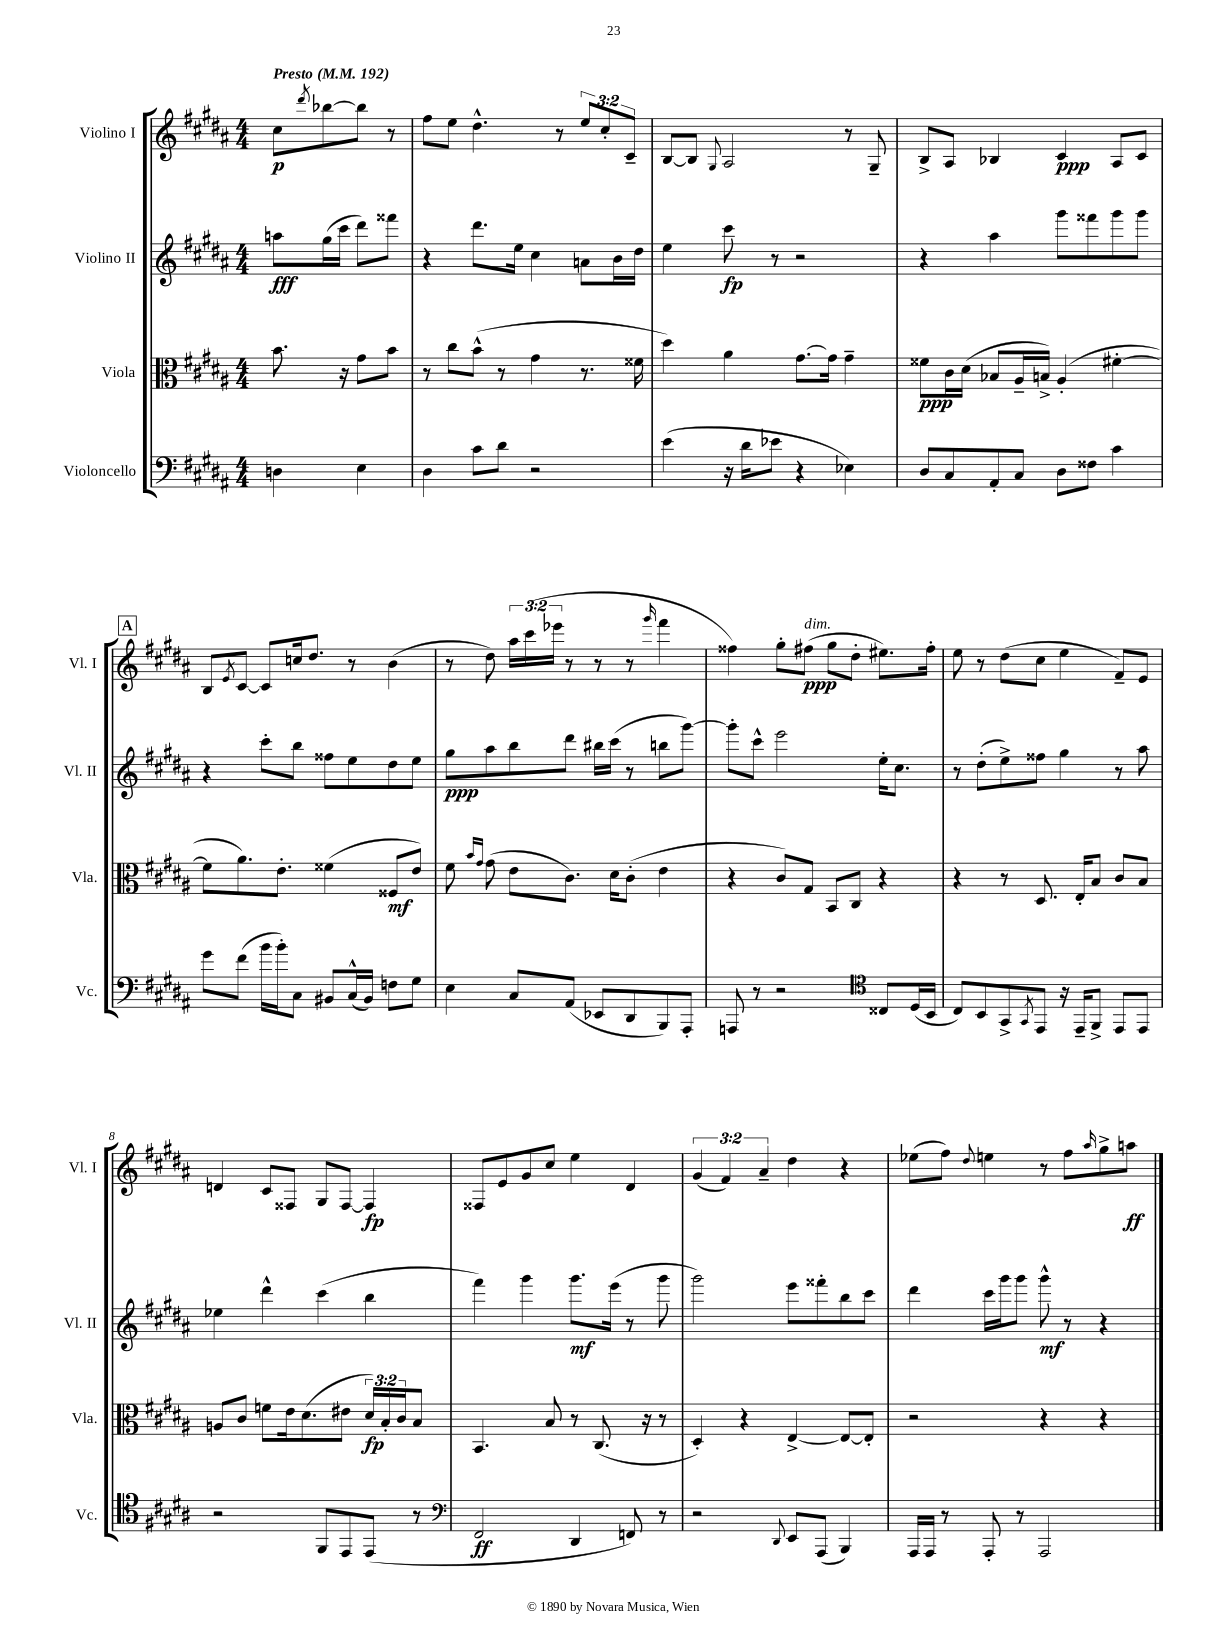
<<
\new StaffGroup <<
\new Staff = "s0" \with { instrumentName = "Violino I" shortInstrumentName = "Vl. I" } {
    \clef treble \key b \major \numericTimeSignature \time 4/4 \override Staff.TupletNumber.text = #tuplet-number::calc-fraction-text \partial 2 \tempo "Presto" 4 = 192
    cis''8\p \acciaccatura { dis'''8 } bes''8~ bes''8 r8 |
    fis''8 e''8 dis''4.-^ r8 \tuplet 3/2 { e''8 cis''8-. cis'8-- } |
    b8~ b8 \appoggiatura { gis8 } ais2 r8 gis8-- |
    b8-> ais8 bes4 cis'4\ppp ais8 cis'8 |
    \mark \markup { \box "A" } b8 \acciaccatura { e'8 } cis'8~ cis'8 c''16 dis''8. r8 b'4( |
    r8 dis''8) \tuplet 3/2 { ais''16 cis'''16( ees'''16 } r8 r8 r8 \grace { gis'''16 } fis'''4 |
    fisis''4) gis''8-. fis''8\ppp^\markup { \italic "dim." }( gis''8 dis''8-. eis''8.) fis''16-. |
    e''8 r8 dis''8( cis''8 e''4 fis'8--) e'8 |
    d'4 cis'8 fisis8 gis8 fisis8~ fisis4\fp |
    fisis8 e'8 gis'8 cis''8 e''4 dis'4 |
    \tuplet 3/2 { gis'4( fis'4) ais'4-- } dis''4 r4 |
    ees''8( fis''8) \appoggiatura { dis''8 } e''4 r8 fis''8 \grace { ais''16 } gis''8-> a''8\ff \bar "|." |
}
\new Staff = "s1" \with { instrumentName = "Violino II" shortInstrumentName = "Vl. II" } {
    \clef treble \key b \major \numericTimeSignature \time 4/4 \partial 2
    a''8\fff gis''16( cis'''16 dis'''8) fisis'''8 |
    r4 dis'''8. e''16 cis''4 a'8 b'16 dis''16 |
    e''4 cis'''8\fp r8 r2 |
    r4 ais''4 gis'''8 fisis'''8 gis'''8 gis'''8 |
    \mark \markup { \box "A" } r4 cis'''8-. b''8 fisis''8 e''8 dis''8 e''8 |
    gis''8\ppp ais''8 b''8 dis'''8 bis''16 cis'''16( r8 b''8 gis'''8~) |
    gis'''8-. cis'''8-^ e'''2 e''16-. cis''8. |
    r8 dis''8-.( e''8->) fisis''8 gis''4 r8 ais''8 |
    ees''4 dis'''4-^ cis'''4( b''4 |
    fis'''4) gis'''4 gis'''8.\mf e'''16( r8 gis'''8 |
    gis'''2) e'''8 fisis'''8-. b''8 cis'''8 |
    dis'''4 cis'''16 gis'''16 gis'''8 gis'''8-^\mf r8 r4 \bar "|." |
}
\new Staff = "s2" \with { instrumentName = "Viola" shortInstrumentName = "Vla." } {
    \clef alto \key b \major \numericTimeSignature \time 4/4 \override Staff.TupletNumber.text = #tuplet-number::calc-fraction-text \partial 2
    b'8. r16 gis'8 b'8 |
    r8 cis''8 b'8-^( r8 gis'4 r8. fisis'16 |
    dis''4) ais'4 gis'8.~ gis'16 gis'4-- |
    fisis'8\ppp cis'16 dis'16( bes8 ais16-- b16->) ais4-.( fis'4~-. |
    \mark \markup { \box "A" } fis'8 ais'8.) e'8.-. fisis'4( fisis8\mf e'8) |
    fis'8 \grace { b'16 gis'16 } gis'8( e'8 cis'8.) dis'16 cis'8-.( e'4 |
    r4 cis'8) gis8 b,8 cis8 r4 |
    r4 r8 dis8. e16-. b8 cis'8 b8 |
    a8 cis'8 f'8 e'16 dis'8.( eis'8 \tuplet 3/2 { dis'16\fp) b16-. cis'16 } b8 |
    b,4. b8 r8 cis8.( r16 r8 |
    dis4-.) r4 e4~-> e8~ e8-. |
    r2 r4 r4 \bar "|." |
}
\new Staff = "s3" \with { instrumentName = "Violoncello" shortInstrumentName = "Vc." } {
    \clef bass \key b \major \numericTimeSignature \time 4/4 \partial 2
    d4 e4 |
    dis4 cis'8 dis'8 r2 |
    e'4( r16 dis'16 ees'8 r4 ees4) |
    dis8 cis8 ais,8-. cis8 dis8 fisis8 cis'4 |
    \mark \markup { \box "A" } gis'8 fis'8( b'16 b'16-.) cis8 bis,8 cis16-^( bis,16) f8 gis8 |
    e4 cis8 ais,8( ees,8 dis,8 b,,8) ais,,8-. |
    a,,8 r8 r2 \clef tenor cisis8 dis16( b,16 |
    cis8) b,8 gis,8-> \acciaccatura { gis,8 } e,8 r16 e,16-- fis,8-> e,8 e,8 |
    r2 fis,8 e,8 e,8( r8 |
    \clef bass fis,2\ff dis,4 f,8) r8 |
    r2 \appoggiatura { dis,8 } e,8 ais,,8( b,,4) |
    ais,,16 ais,,16 r8 ais,,8-. r8 ais,,2 \bar "|." |
}
>>
>>
